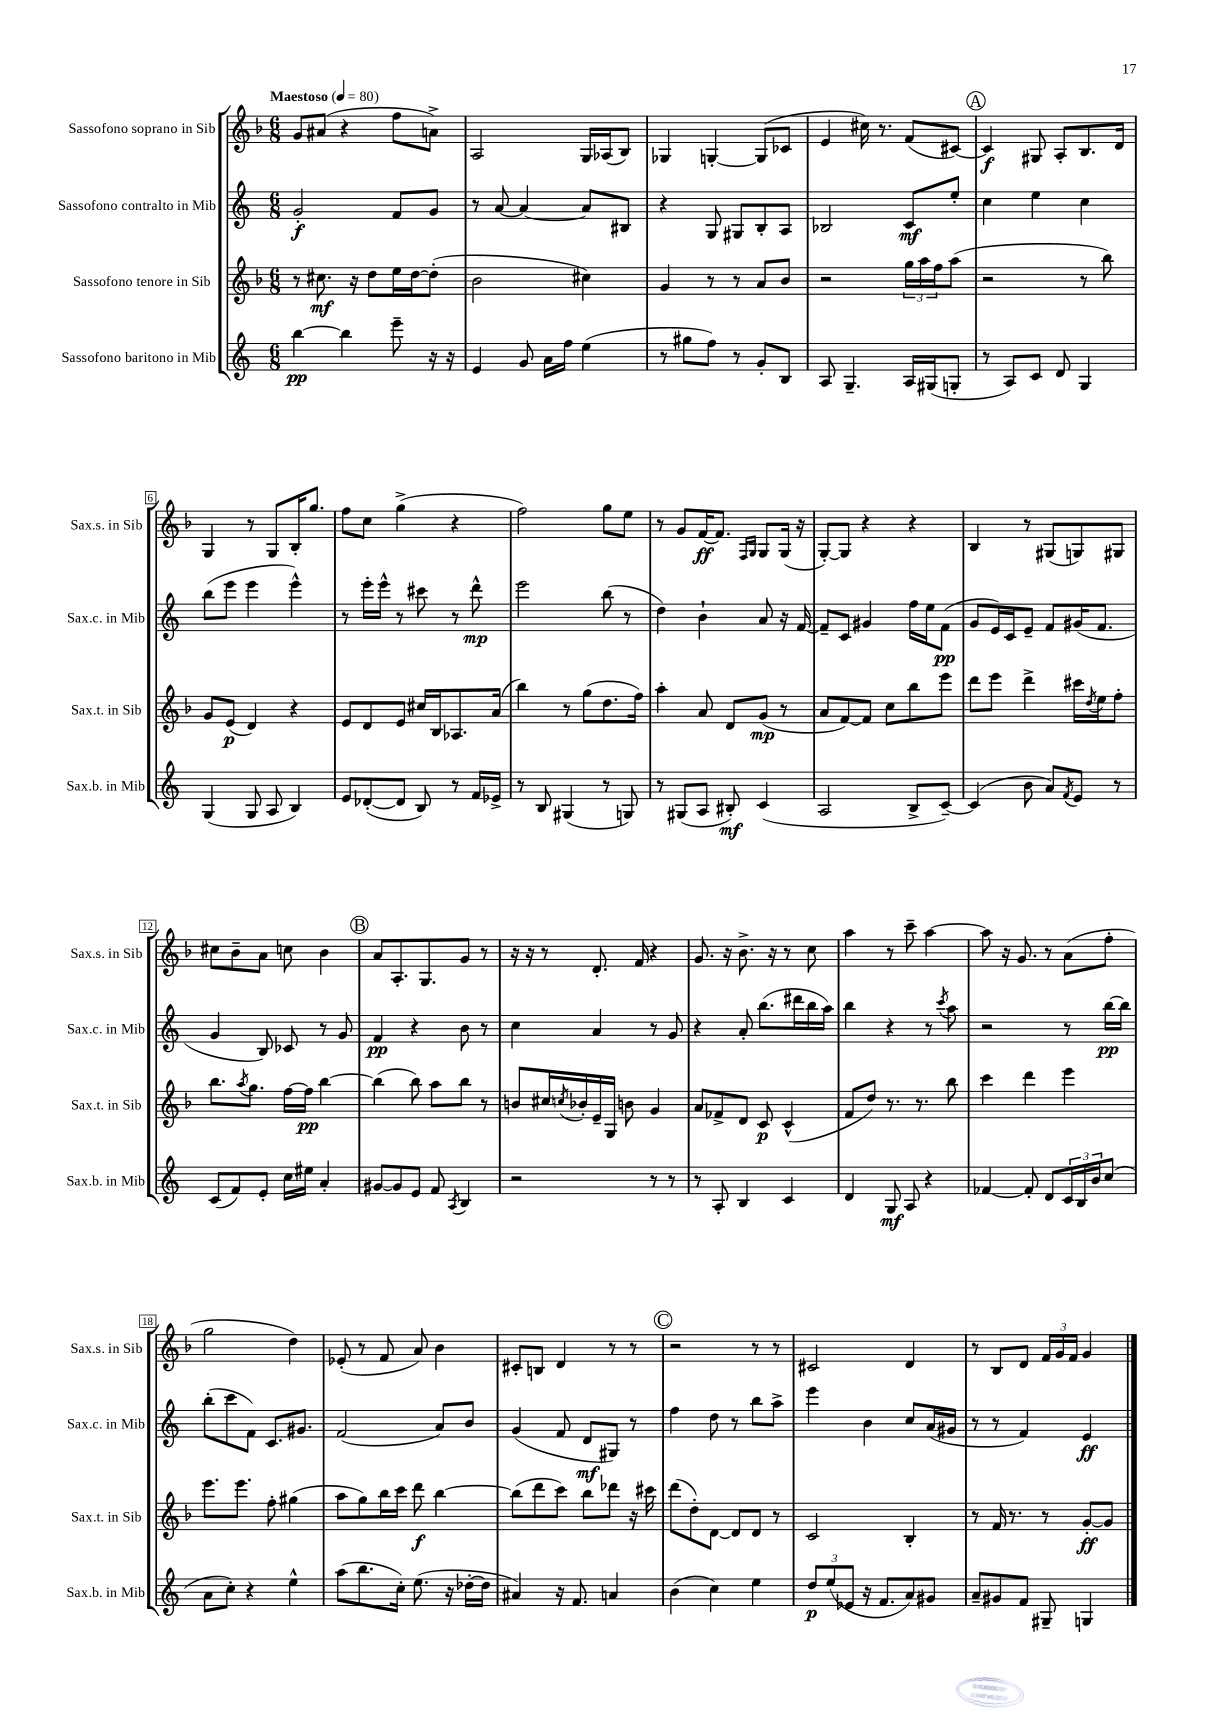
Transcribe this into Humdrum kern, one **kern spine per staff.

**kern	**dynam	**kern	**dynam	**kern	**dynam	**kern	**dynam
*part4	*part4	*part3	*part3	*part2	*part2	*part1	*part1
*staff4	*staff4	*staff3	*staff3	*staff2	*staff2	*staff1	*staff1
*I"Sassofono baritono in Mib	*	*I"Sassofono tenore in Sib	*	*I"Sassofono contralto in Mib	*	*I"Sassofono soprano in Sib	*
*I'Sax.b. in Mib	*	*I'Sax.t. in Sib	*	*I'Sax.c. in Mib	*	*I'Sax.s. in Sib	*
*clefG2	*	*clefG2	*	*clefG2	*	*clefG2	*
*k[]	*	*k[b-]	*	*k[]	*	*k[b-]	*
*M6/8	*	*M6/8	*	*M6/8	*	*M6/8	*
*MM80	*	*MM80	*	*MM80	*	*MM80	*
=1	=1	=1	=1	=1	=1	=1	=1
!	!	!	!	!	!	!LO:TX:a:B:t=Maestoso	!
[4bb\	pp	8r	.	2g'/	f	8g/L	.
.	.	8.cc#X\	mf	.	.	(8a#X/J	.
4bb\]	.	.	.	.	.	4r	.
.	.	16r	.	.	.	.	.
.	.	8dd\L	.	.	.	.	.
8eee~\	.	16ee\L	.	8f/L	.	8ff\L	.
.	.	[16dd\J	.	.	.	.	.
16r	.	(8dd'\J]	.	8g/J	.	8an^\J)	.
16r	.	.	.	.	.	.	.
=2	=2	=2	=2	=2	=2	=2	=2
4e/	.	2b-\	.	8r	.	2A/	.
.	.	.	.	[8a/	.	.	.
8g/	.	.	.	4a/_	.	.	.
16a\LL	.	.	.	.	.	.	.
16ff\JJ	.	.	.	.	.	.	.
(4ee\	.	4cc#X\)	.	8a/L]	.	16G/LL	.
.	.	.	.	.	.	(16A-X/J	.
.	.	.	.	8B#X/J	.	8B-/J)	.
=3	=3	=3	=3	=3	=3	=3	=3
8r	.	4g/	.	4r	.	4G-X/	.
8gg#X\L	.	.	.	.	.	.	.
8ff\J)	.	8r	.	8G/	.	[4Gn'/	.
8r	.	8r	.	8G#X/L	.	.	.
8g'/L	.	8a/L	.	8B'/	.	(8G/L]	.
8B/J	.	8b-/J	.	8A/J	.	8c-X/J	.
=4	=4	=4	=4	=4	=4	=4	=4
8A/	.	2r	.	2B-X/	.	4e/	.
4.G~/	.	.	.	.	.	.	.
.	.	.	.	.	.	16cc#X\)	.
.	.	.	.	.	.	8.r	.
16A/LL	.	24gg\LL	.	8c/L	mf	(8f/L	.
.	.	24aa\	.	.	.	.	.
(16G#X/J	.	.	.	.	.	.	.
.	.	24ff\J	.	.	.	.	.
8Gn'/J	.	(8aa\J	.	8ee'/J	.	[8c#X/J)	.
!!LO:REH:place=s1:t=A
=5	=5	=5	=5	=5	=5	=5	=5
8r	.	2r	.	4cc\	.	4c#/]	f
8A/L)	.	.	.	.	.	.	.
8c/J	.	.	.	4ee\	.	8G#X/	.
8d/	.	.	.	.	.	8A'/L	.
4G/	.	8r	.	4cc\	.	8.B-/	.
.	.	8bb-\)	.	.	.	.	.
.	.	.	.	.	.	16d/Jk	.
!!LO:LB:g=z
=6	=6	=6	=6	=6	=6	=6	=6
(4G/	.	8g/L	.	(8bb\L	.	4G/	.
.	.	(8e/J	p	8eee\J	.	.	.
8G/	.	4d/)	.	4eee\	.	8r	.
8A/	.	.	.	.	.	8G/L	.
4B/)	.	4r	.	4eee^^\)	.	16B-'/K	.
.	.	.	.	.	.	8.gg/J	.
=7	=7	=7	=7	=7	=7	=7	=7
8e/L	.	8e/L	.	8r	.	8ff\L	.
([8d-X'/	.	8d/	.	16eee'\LL	.	8cc\J	.
.	.	.	.	16eee^^\JJ	.	.	.
8d-/J]	.	8e/J	.	8r	.	(4gg^\	.
8B/)	.	16cc#X/LL	.	8ccc#X\	.	.	.
.	.	16B-/J	.	.	.	.	.
8r	.	8.A-X/	.	8r	.	4r	.
16f/LL	.	.	.	8ddd^^\	mp	.	.
16e-X^/JJ	.	(16a/Jk	.	.	.	.	.
=8	=8	=8	=8	=8	=8	=8	=8
8r	.	4bb-\)	.	2eee\	.	2ff\)	.
8B/	.	.	.	.	.	.	.
(4G#X/	.	8r	.	.	.	.	.
.	.	(8gg\L	.	.	.	.	.
8r	.	8.dd\	.	(8bb\	.	8gg\L	.
8Gn/)	.	.	.	8r	.	8ee\J	.
.	.	16ff\Jk)	.	.	.	.	.
=9	=9	=9	=9	=9	=9	=9	=9
8r	.	4aa'\	.	4dd\)	.	8r	.
(8G#X/L	.	.	.	.	.	8g/L	.
8A/J	.	8a/	.	4b`\	.	[16f/K	ff
.	.	.	.	.	.	8.f/J]	.
8B#X'/)	mf	8d/L	.	.	.	.	.
.	.	.	.	.	.	16qqF/LL	.
.	.	.	.	.	.	16qqG/JJ	.
(4c/	.	(8g/J	mp	8a/	.	8G/L	.
.	.	8r	.	16r	.	(16G/Jk	.
.	.	.	.	[16f/	.	16r	.
=10	=10	=10	=10	=10	=10	=10	=10
2A/	.	8a/L	.	8f~/L]	.	[8G'/L)	.
.	.	[8f/)	.	8c/J	.	8G/J]	.
.	.	8f/J]	.	4g#X/	.	4r	.
.	.	8cc\L	.	.	.	.	.
8B^/L	.	8bb-\	.	16ff\LL	.	4r	.
.	.	.	.	16ee\J	.	.	.
[8c~/J)	.	8eee\J	.	(8f\J	pp	.	.
=11	=11	=11	=11	=11	=11	=11	=11
(4c/]	.	8ddd\L	.	8g/L	.	4B-/	.
.	.	8eee\J	.	16e/L)	.	.	.
.	.	.	.	16c/J	.	.	.
8b\	.	4ddd^\	.	8e~/J	.	8r	.
8a/L)	.	.	.	8f/L	.	(8G#X/L	.
8qf/	.	.	.	.	.	.	.
8e/J	.	16ccc#X\LL	.	(16g#X/K	.	8Gn/)	.
.	.	8qdd/	.	.	.	.	.
.	.	16ee\J	.	8.f/J	.	.	.
8r	.	8ff'\J	.	.	.	8G#X/J	.
!!LO:LB:g=z
=12	=12	=12	=12	=12	=12	=12	=12
(8c/L	.	8.bb-\L	.	4g/	.	8cc#X\L	.
8f/)	.	.	.	.	.	8b-~\	.
.	.	8qaa/	.	.	.	.	.
.	.	8.gg\J	.	.	.	.	.
8e'/J	.	.	.	8B/)	.	8a\J	.
16cc\LL	.	[16ff\LL	.	8c-X/	.	8ccn\	.
16ee#X\JJ	.	16ff\JJ]	pp	.	.	.	.
4a'/	.	[4bb-\	.	8r	.	4b-\	.
.	.	.	.	8g/	.	.	.
!!LO:REH:place=s1:t=B
=13	=13	=13	=13	=13	=13	=13	=13
[8g#X/L	.	(4bb-\]	.	4f/	pp	8a/L	.
8g#/]	.	.	.	.	.	8.A'/	.
8e/J	.	8bb-\)	.	4r	.	.	.
.	.	.	.	.	.	8.G/	.
8f/	.	8aa\L	.	.	.	.	.
8qA/	.	.	.	.	.	.	.
4B/	.	8bb-\J	.	8b\	.	8g/J	.
.	.	8r	.	8r	.	8r	.
=14	=14	=14	=14	=14	=14	=14	=14
2r	.	8bn/L	.	4cc\	.	16r	.
.	.	.	.	.	.	16r	.
.	.	16cc#X/L	.	.	.	8r	.
.	.	8qccn/	.	.	.	.	.
.	.	16b-X'/	.	.	.	.	.
.	.	16e~/	.	4a/	.	8.d'/	.
.	.	16G/JJ	.	.	.	.	.
.	.	8bn\	.	.	.	.	.
.	.	.	.	.	.	16f/	.
8r	.	4g/	.	8r	.	4r	.
8r	.	.	.	8g/	.	.	.
=15	=15	=15	=15	=15	=15	=15	=15
8r	.	8a/L	.	4r	.	8.g/	.
8A'/	.	8f-X^/	.	.	.	.	.
.	.	.	.	.	.	16r	.
4B/	.	8d/J	.	8a'/	.	8.b-^\	.
.	.	8c/	p	(8.bb\L	.	.	.
.	.	.	.	.	.	16r	.
4c/	.	(4c^^/	.	.	.	8r	.
.	.	.	.	16ddd#X\L	.	.	.
.	.	.	.	16bb\	.	8cc\	.
.	.	.	.	16aa\JJ)	.	.	.
=16	=16	=16	=16	=16	=16	=16	=16
4d/	.	8f/L	.	4bb\	.	4aa\	.
.	.	8dd/J)	.	.	.	.	.
8G/	mf	8.r	.	4r	.	8r	.
8A/	.	.	.	.	.	8ccc~\	.
.	.	8.r	.	.	.	.	.
4r	.	.	.	8r	.	[4aa\	.
.	.	.	.	8qccc/	.	.	.
.	.	8bb-\	.	8aa\	.	.	.
=17	=17	=17	=17	=17	=17	=17	=17
[4f-X/	.	4ccc\	.	2r	.	8aa\]	.
.	.	.	.	.	.	16r	.
.	.	.	.	.	.	8.g/	.
8f-'/]	.	4ddd\	.	.	.	.	.
8d/L	.	.	.	.	.	8r	.
24c/L	.	4eee\	.	8r	.	(8a\L	.
24B/	.	.	.	.	.	.	.
24b/J	.	.	.	.	.	.	.
(8cc/J	.	.	.	[16bb\LL	pp	8ff'\J	.
.	.	.	.	16bb\JJ]	.	.	.
!!LO:LB:g=z
=18	=18	=18	=18	=18	=18	=18	=18
8a\L	.	8.eee\L	.	(8bb'\L	.	2gg\	.
8cc'\J)	.	.	.	8ccc\	.	.	.
.	.	8.eee\J	.	.	.	.	.
4r	.	.	.	8f\J)	.	.	.
.	.	8ff'\	.	8.c/L	.	.	.
4ee^^\	.	(4gg#X\	.	.	.	4dd\)	.
.	.	.	.	8.g#X/J	.	.	.
=19	=19	=19	=19	=19	=19	=19	=19
(8aa\L	.	8aa\L	.	(2f/	.	(8e-X'/	.
8.bb\	.	8gg\)	.	.	.	8r	.
.	.	16bb-\L	.	.	.	8f/	.
16cc'\Jk)	.	16ccc\JJ	.	.	.	.	.
(8.ee\	.	8ddd\	f	.	.	8a/)	.
.	.	[4bb-\	.	8a/L)	.	4b-\	.
16r	.	.	.	.	.	.	.
[16dd-X'\LL	.	.	.	8b/J	.	.	.
16dd-\JJ]	.	.	.	.	.	.	.
=20	=20	=20	=20	=20	=20	=20	=20
4a#X/)	.	(8bb-\L]	.	(4g/	.	8c#X'/L	.
.	.	8ddd\	.	.	.	8Bn/J	.
16r	.	8ccc\J)	.	8f/	.	4d/	.
8.f/	.	.	.	.	.	.	.
.	.	8bb-\L	.	8d/L	mf	.	.
4an/	.	8ddd-X\J	.	8G#X/J)	.	8r	.
.	.	16r	.	8r	.	8r	.
.	.	16ccc#X\	.	.	.	.	.
!!LO:REH:place=s1:t=C
=21	=21	=21	=21	=21	=21	=21	=21
(4b\	.	(8ddd\L	.	4ff\	.	2r	.
.	.	8dd'\)	.	.	.	.	.
4cc\)	.	[8d\J	.	8dd\	.	.	.
.	.	8d/L]	.	8r	.	.	.
4ee\	.	8d/J	.	8bb\L	.	8r	.
.	.	8r	.	8aa^\J	.	8r	.
=22	=22	=22	=22	=22	=22	=22	=22
12dd/L	p	2c/	.	4eee\	.	2c#X/	.
(12ee/	.	.	.	.	.	.	.
12e-X/J	.	.	.	.	.	.	.
16r	.	.	.	4b\	.	.	.
8.f/L	.	.	.	.	.	.	.
8a/)	.	4B-'/	.	8cc/L	.	4d/	.
8g#X/J	.	.	.	(16a/L	.	.	.
.	.	.	.	16g#X/JJ	.	.	.
=23	=23	=23	=23	=23	=23	=23	=23
8a~/L	.	8r	.	8r	.	8r	.
8g#X/	.	16f/	.	8r	.	8B-/L	.
.	.	8.r	.	.	.	.	.
8f/J	.	.	.	4f/)	.	8d/J	.
8G#X~/	.	8r	.	.	.	24f/LL	.
.	.	.	.	.	.	24g/	.
.	.	.	.	.	.	24f/JJ	.
4Gn/	.	[8g'/L	ff	4e/	ff	4g/	.
.	.	8g/J]	.	.	.	.	.
==	==	==	==	==	==	==	==
*-	*-	*-	*-	*-	*-	*-	*-
